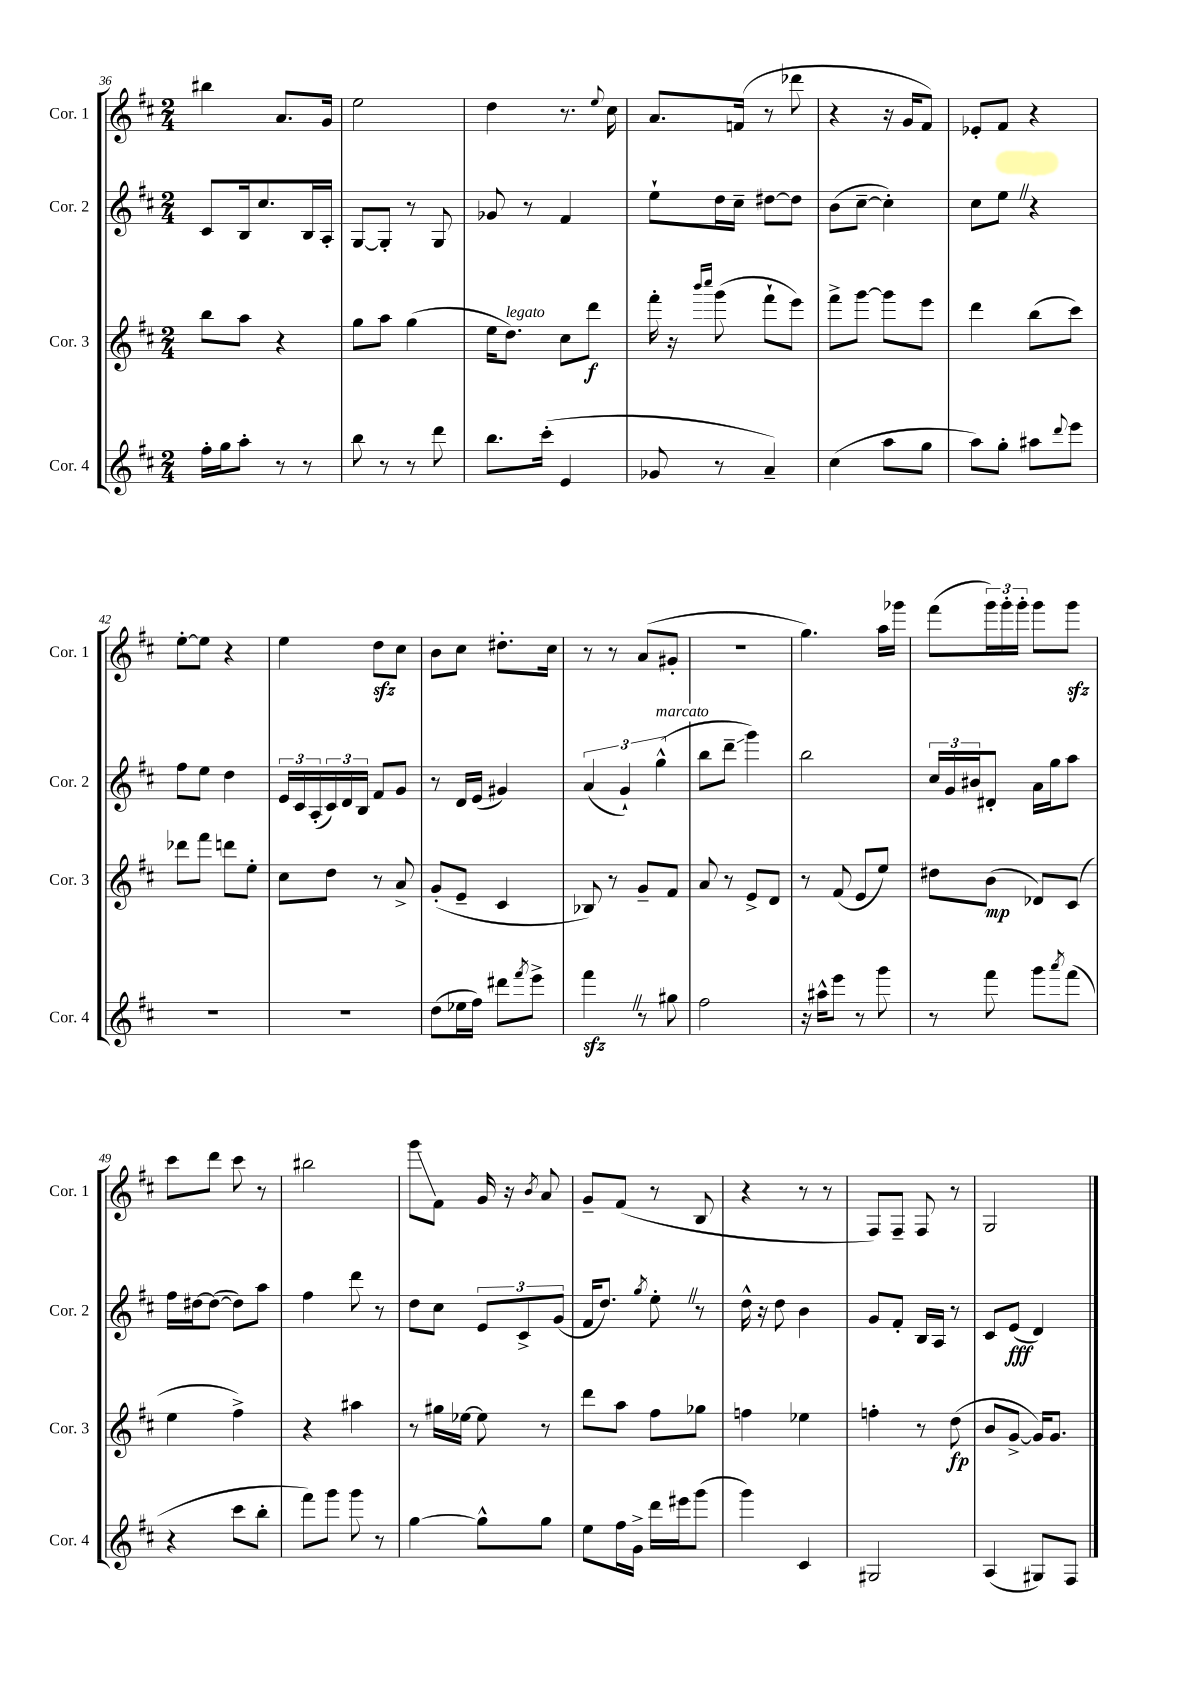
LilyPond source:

<<
\new StaffGroup <<
\new Staff = "s0" \with { instrumentName = "Cor. 1" shortInstrumentName = "Cor. 1" } {
    \clef treble \key d \major \numericTimeSignature \time 2/4
    bis''4 a'8. g'16 |
    e''2 |
    d''4 r8. \appoggiatura { e''8 } cis''16 |
    a'8. f'16( r8 des'''8 |
    r4 r16 g'16 fis'8) |
    ees'8-. fis'8 r4 |
    e''8~-. e''8 r4 |
    e''4 d''8\sfz cis''8 |
    b'8 cis''8 dis''8.-. cis''16 |
    r8 r8 a'8( gis'8-. |
    r2 |
    g''4.) a''16 ges'''16 |
    fis'''8( \tuplet 3/2 { g'''16) g'''16-. g'''16-. } g'''8 g'''8\sfz |
    cis'''8 d'''8 cis'''8 r8 |
    bis''2 |
    g'''8\glissando fis'8 g'16 r16 \acciaccatura { b'8 } a'8 |
    g'8-- fis'8( r8 b8 |
    r4 r8 r8 |
    fis8) fis8-- fis8 r8 |
    g2 \bar "|." |
}
\new Staff = "s1" \with { instrumentName = "Cor. 2" shortInstrumentName = "Cor. 2" } {
    \clef treble \key d \major \numericTimeSignature \time 2/4
    cis'8 b16 cis''8. b16 a16-. |
    g8~ g8-. r8 g8 |
    ges'8 r8 fis'4 |
    e''8-! d''16 cis''16-- dis''8~ dis''8 |
    b'8( cis''8~-- cis''4-.) |
    cis''8 e''8 \once \override BreathingSign.text = \markup { \musicglyph "scripts.caesura.straight" } \breathe r4 |
    fis''8 e''8 d''4 |
    \tuplet 3/2 { e'16 cis'16 a16-.( } \tuplet 3/2 { cis'16) d'16 b16 } fis'8 g'8 |
    r8 d'16 e'16( gis'4) |
    \tuplet 3/2 { a'4( g'4-!) g''4-^^\markup { \italic "marcato" }( } |
    b''8 d'''8--\glissando g'''4) |
    b''2 |
    \tuplet 3/2 { cis''16 g'16 bis'16 } dis'8-. a'16 g''16 a''8 |
    fis''16 dis''16~ dis''8~( dis''8) a''8 |
    fis''4 d'''8 r8 |
    d''8 cis''8 \tuplet 3/2 { e'8 cis'8-> g'8( } |
    fis'16 d''8.) \acciaccatura { g''8 } e''8-. \once \override BreathingSign.text = \markup { \musicglyph "scripts.caesura.straight" } \breathe r8 |
    d''16-^ r16 d''8 b'4 |
    g'8 fis'8-. b16 a16 r8 |
    cis'8 e'8\fff( d'4) \bar "|." |
}
\new Staff = "s2" \with { instrumentName = "Cor. 3" shortInstrumentName = "Cor. 3" } {
    \clef treble \key d \major \numericTimeSignature \time 2/4
    b''8 a''8 r4 |
    g''8 a''8 g''4( |
    e''16 d''8.^\markup { \italic "legato" }) cis''8 d'''8\f |
    fis'''16-. r16 \grace { b'''16 cis''''16 } g'''8( fis'''8-! e'''8) |
    fis'''8-> g'''8~ g'''8 e'''8 |
    d'''4 b''8( cis'''8) |
    des'''8 fis'''8 d'''8 e''8-. |
    cis''8 d''8 r8 a'8-> |
    g'8-.( e'8-- cis'4 |
    bes8) r8 g'8-- fis'8 |
    a'8 r8 e'8-> d'8 |
    r8 fis'8( e'8 e''8) |
    dis''8 b'8\mp( des'8) cis'8( |
    e''4 fis''4->) |
    r4 ais''4 |
    r8 gis''16 ees''16~ ees''8 r8 |
    d'''8 a''8 fis''8 ges''8 |
    f''4 ees''4 |
    f''4-. r8 d''8\fp( |
    b'8 g'8~-> g'16) g'8. \bar "|." |
}
\new Staff = "s3" \with { instrumentName = "Cor. 4" shortInstrumentName = "Cor. 4" } {
    \clef treble \key d \major \numericTimeSignature \time 2/4
    fis''16-. g''16 a''8-. r8 r8 |
    b''8 r8 r8 d'''8 |
    b''8. cis'''16-.( e'4 |
    ges'8 r8 a'4--) |
    cis''4( a''8 g''8 |
    a''8) g''8-. ais''8 \appoggiatura { d'''8 } e'''8 |
    R2 |
    R2 |
    d''8( ees''16 fis''16) dis'''8 \acciaccatura { fis'''8 } e'''8-> |
    fis'''4\sfz \once \override BreathingSign.text = \markup { \musicglyph "scripts.caesura.straight" } \breathe r8 gis''8 |
    fis''2 |
    r16 ais''16-^ e'''8 r8 g'''8 |
    r8 fis'''8 g'''8 \acciaccatura { a'''8 } fis'''8( |
    r4 cis'''8 b''8-. |
    fis'''8) g'''8 g'''8 r8 |
    g''4~ g''8-^ g''8 |
    e''8 fis''16 g'16-> d'''16 eis'''16 g'''8( |
    g'''4) cis'4 |
    gis2 |
    a4( gis8) fis8 \bar "|." |
}
>>
>>
\layout { \context { \Score currentBarNumber = #36 } }
